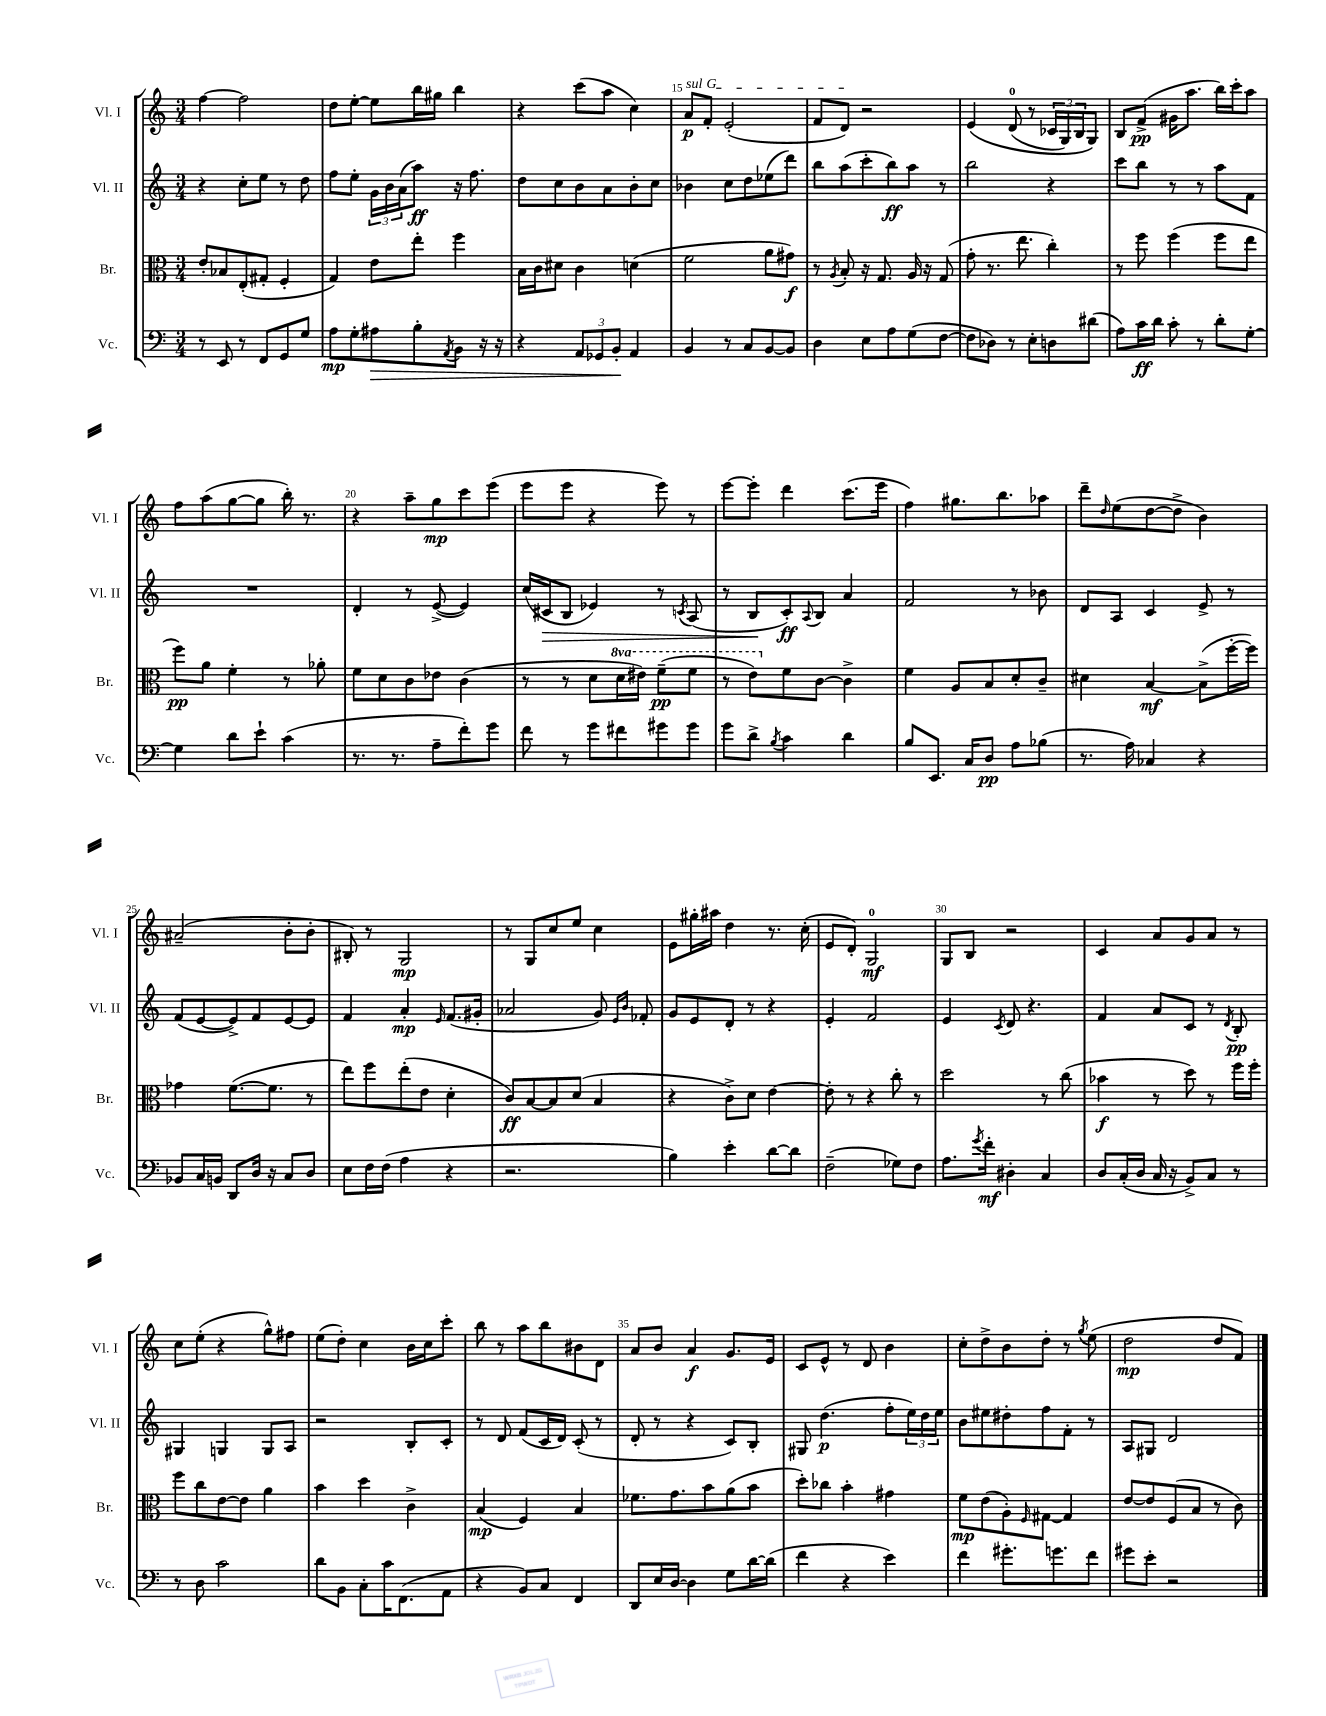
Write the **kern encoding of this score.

**kern	**dynam	**kern	**dynam	**kern	**dynam	**kern	**dynam
*part4	*part4	*part3	*part3	*part2	*part2	*part1	*part1
*staff4	*staff4	*staff3	*staff3	*staff2	*staff2	*staff1	*staff1
*I"Vc.	*	*I"Br.	*	*I"Vl. II	*	*I"Vl. I	*
*I'Vc.	*	*I'Br.	*	*I'Vl. II	*	*I'Vl. I	*
*clefF4	*	*clefC3	*	*clefG2	*	*clefG2	*
*k[]	*	*k[]	*	*k[]	*	*k[]	*
*M3/4	*	*M3/4	*	*M3/4	*	*M3/4	*
=12	=12	=12	=12	=12	=12	=12	=12
8r	.	8e'/L	.	4r	.	[4ff\	.
8EE/	.	8B-X/	.	.	.	.	.
8r	.	(8E'/	.	8cc'\L	.	2ff\]	.
8FF/L	.	8G#X'/J	.	8ee\J	.	.	.
8GG/	.	4F'/	.	8r	.	.	.
8G/J	.	.	.	8dd\	.	.	.
=13	=13	=13	=13	=13	=13	=13	=13
8A\L	mp	4G/)	.	8ff\L	.	8dd\L	.
8G'\	.	.	.	8ee'\J	.	[8ee'\J	.
!	!LO:HP:b	!	!	!	!	!	!
8A#X\	>	8e\L	.	24g\LL	.	8ee\L]	.
.	.	.	.	24b\	.	.	.
.	.	.	.	(24a\J	.	.	.
8B'\	.	8ee'\J	.	8aa\J)	ff	16bb\L	.
.	.	.	.	.	.	16gg#X\JJ	.
8qAA/	.	.	.	.	.	.	.
8BB\J	.	4ff\	.	16r	.	4bb\	.
.	.	.	.	8.ff\	.	.	.
16r	.	.	.	.	.	.	.
16r	.	.	.	.	.	.	.
=14	=14	=14	=14	=14	=14	=14	=14
4r	.	16B\LL	.	8dd\L	.	4r	.
.	.	16c\J	.	.	.	.	.
.	.	8d#X\J	.	8cc\	.	.	.
12AA/L	.	4c\	.	8b\	.	(8ccc\L	.
12GG-X/	.	.	.	.	.	.	.
.	.	.	.	8a\	.	8aa\J	.
12BB'/J	.	.	.	.	.	.	.
4AA/	]	(4dn\	.	8b'\	.	4cc\)	.
.	.	.	.	8cc\J	.	.	.
=15	=15	=15	=15	=15	=15	=15	=15
!	!	!	!	!	!	!LO:TX:a:i:t=sul G	!
4BB/	.	2f\	.	4b-X\	.	8a/L	p
.	.	.	.	.	.	8f'/J	.
8r	.	.	.	8cc\L	.	(2e'/	.
8C/L	.	.	.	8dd\	.	.	.
[8BB/	.	8a\L	.	(8ee-X\	.	.	.
8BB/J]	.	8g#X\J)	f	8ddd\J)	.	.	.
=16	=16	=16	=16	=16	=16	=16	=16
4D\	.	8r	.	8bb\L	.	8f/L	.
.	.	8qA/	.	.	.	.	.
.	.	8B'/	.	(8aa\	.	8d/J)	.
8E\L	.	16r	.	8ccc'\	.	2r	.
.	.	8.G/	.	.	.	.	.
8A\	.	.	.	8bb\)	ff	.	.
(8G\	.	16A/	.	8aa\J	.	.	.
.	.	16r	.	.	.	.	.
[8F\J	.	(8G/	.	8r	.	.	.
=17	=17	=17	=17	=17	=17	=17	=17
8F\L]	.	8g'\	.	2bb\	.	(4e/	.
8D-X\J)	.	8.r	.	.	.	.	.
8r	.	.	.	.	.	(8d/	.
.	.	8.ee\	.	.	.	.	.
8E'\L	.	.	.	.	.	8r	.
8Dn\	.	4cc'\)	.	4r	.	24c-X/LL	.
.	.	.	.	.	.	24G/)	.
.	.	.	.	.	.	24B/J	.
(8d#X\J	.	.	.	.	.	8G/J)	.
=18	=18	=18	=18	=18	=18	=18	=18
8A\L)	.	8r	.	8ccc\L	.	8B/L	.
16c\L	ff	8ff\	.	8bb\J	.	(8f^/J	pp
16d\JJ	.	.	.	.	.	.	.
8c'\	.	(4ff\	.	8r	.	16g#X\KL	.
.	.	.	.	.	.	8.aa\J	.
8r	.	.	.	8r	.	.	.
8d'\L	.	8ff\L	.	8aa\L	.	16bb\LL)	.
.	.	.	.	.	.	16ccc'\J	.
[8G'\J	.	8ee\J	.	8f\J	.	8aa\J	.
!!LO:LB:g=z
=19	=19	=19	=19	=19	=19	=19	=19
4G\]	.	8ff\L)	pp	2.r	.	8ff\L	.
.	.	8a\J	.	.	.	(8aa\	.
8d\L	.	4f'\	.	.	.	[8gg\	.
8e`\J	.	.	.	.	.	8gg\J]	.
(4c\	.	8r	.	.	.	16bb'\)	.
.	.	.	.	.	.	8.r	.
.	.	8a-X'\	.	.	.	.	.
=20	=20	=20	=20	=20	=20	=20	=20
8.r	.	8f\L	.	4d'/	.	4r	.
.	.	8d\	.	.	.	.	.
8.r	.	.	.	.	.	.	.
.	.	8c\	.	8r	.	8aa~\L	.
8A~\L	.	8e-X\J	.	([8e^/	.	8gg\	mp
8f'\)	.	(4c\	.	4e/])	.	8ccc\	.
8g\J	.	.	.	.	.	(8eee\J	.
=21	=21	=21	=21	=21	=21	=21	=21
8f\	.	8r	.	(16cc/LL	.	8eee\L	.
!	!	!	!	!	!LO:HP:b	!	!
.	.	.	.	16c#X/J	>	.	.
8r	.	8r	.	8B/J	.	8eee\J	.
8g\L	.	8d\L	.	4e-X/)	.	4r	.
*	*	*8va	*	*	*	*	*
8f#X\	.	16dd\L	.	.	.	.	.
.	.	16ee#X\JJ)	.	.	.	.	.
8g#X\	.	(8ff~\L	pp	8r	.	8eee\)	.
.	.	.	.	8qcn/	.	.	.
8g#\J	.	8ff\J	.	(8A/	.	8r	.
=22	=22	=22	=22	=22	=22	=22	=22
8g\L	.	8r	.	8r	.	[8eee\L	.
8d^\J	.	8ee\L)	.	8B/L	.	8eee'\J]	.
8qB/	.	.	.	.	.	.	.
*	*	*X8va	*	*	*	*	*
4c\	.	8f\	.	8c'/)	] ff	4ddd\	.
.	.	.	.	8qqA/	.	.	.
.	.	[8c\J	.	8B/J	.	.	.
4d\	.	4c^\]	.	4a/	.	(8.ccc\L	.
.	.	.	.	.	.	16eee\Jk	.
=23	=23	=23	=23	=23	=23	=23	=23
8B/L	.	4f\	.	2f/	.	4ff\)	.
8.EE/J	.	.	.	.	.	.	.
.	.	8A/L	.	.	.	8.gg#X\L	.
16C/KL	.	.	.	.	.	.	.
8D/J	pp	8B/	.	.	.	.	.
.	.	.	.	.	.	8.bb\	.
8A\L	.	8d'/	.	8r	.	.	.
(8B-X\J	.	8c~/J	.	8b-X\	.	8aa-X\J	.
=24	=24	=24	=24	=24	=24	=24	=24
8.r	.	4d#X\	.	8d/L	.	8ddd~\L	.
.	.	.	.	.	.	16qqdd/	.
.	.	.	.	8A/J	.	(8ee\	.
16A\)	.	.	.	.	.	.	.
4C-X/	.	[4B/	mf	4c/	.	[8dd\	.
.	.	.	.	.	.	8dd^\J]	.
4r	.	(8B^\L]	.	8e^/	.	4b\)	.
.	.	[16ff'\L	.	8r	.	.	.
.	.	16ff\JJ])	.	.	.	.	.
!!LO:LB:g=z
=25	=25	=25	=25	=25	=25	=25	=25
8BB-X/L	.	4g-X\	.	(8f/L	.	(2a#X~/	.
16C/L	.	.	.	[8e/	.	.	.
16BBn/JJ	.	.	.	.	.	.	.
8DD/L	.	([8.f\L	.	8e^/])	.	.	.
16D/Jk	.	.	.	8f/	.	.	.
16r	.	8.f\J]	.	.	.	.	.
8C/L	.	.	.	[8e/	.	8b'\L	.
8D/J	.	8r	.	8e/J]	.	8b'\J	.
=26	=26	=26	=26	=26	=26	=26	=26
8E\L	.	8ee\L)	.	4f/	.	8B#X'/)	.
16F\L	.	8ff\	.	.	.	8r	.
(16F\JJ	.	.	.	.	.	.	.
4A\	.	(8ee'\	.	4a'/	mp	2G/	mp
.	.	8e\J	.	.	.	.	.
.	.	.	.	16qqe/	.	.	.
4r	.	4d'\	.	(8.f/L	.	.	.
.	.	.	.	16g#X'/Jk	.	.	.
=27	=27	=27	=27	=27	=27	=27	=27
2.r	.	8c/L)	ff	2a-X/	.	8r	.
.	.	[8B/	.	.	.	8G/L	.
.	.	8B/]	.	.	.	8cc/	.
.	.	(8d/J	.	.	.	8ee/J	.
.	.	4B/	.	8g/)	.	4cc\	.
.	.	.	.	16qqe/LL	.	.	.
.	.	.	.	16qqb/JJ	.	.	.
.	.	.	.	8f-X'/	.	.	.
=28	=28	=28	=28	=28	=28	=28	=28
4B\)	.	4r	.	8g/L	.	8e\L	.
.	.	.	.	8e/	.	16gg#X'\L	.
.	.	.	.	.	.	16aa#X\JJ	.
4e'\	.	8c^\L)	.	8d'/J	.	4dd\	.
.	.	8d\J	.	8r	.	.	.
[8d\L	.	[4e\	.	4r	.	8.r	.
8d\J]	.	.	.	.	.	.	.
.	.	.	.	.	.	(16cc'\	.
=29	=29	=29	=29	=29	=29	=29	=29
(2F~\	.	8e'\]	.	4e'/	.	8e/L	.
.	.	8r	.	.	.	8d'/J)	.
.	.	4r	.	2f/	.	2G/	mf
8G-X\L)	.	8cc'\	.	.	.	.	.
8F\J	.	8r	.	.	.	.	.
=30	=30	=30	=30	=30	=30	=30	=30
8.A\L	.	2dd\	.	4e/	.	8G/L	.
.	.	.	.	.	.	8B/J	.
8qg/	.	.	.	.	.	.	.
16f'\Jk	mf	.	.	.	.	.	.
.	.	.	.	8qc/	.	.	.
4D#X'\	.	.	.	8d/	.	2r	.
.	.	.	.	4.r	.	.	.
4C/	.	8r	.	.	.	.	.
.	.	(8cc\	.	.	.	.	.
=31	=31	=31	=31	=31	=31	=31	=31
8D/L	.	4b-X\	f	4f/	.	4c/	.
(16C'/L	.	.	.	.	.	.	.
16D/JJ	.	.	.	.	.	.	.
16C/	.	8r	.	8a/L	.	8a/L	.
16r	.	.	.	.	.	.	.
8BB^/L)	.	8dd\)	.	8c/J	.	8g/	.
8C/J	.	8r	.	8r	.	8a/J	.
.	.	.	.	8qd/	.	.	.
8r	.	16ff\LL	.	8B'/	pp	8r	.
.	.	16ff'\JJ	.	.	.	.	.
!!LO:LB:g=z
=32	=32	=32	=32	=32	=32	=32	=32
8r	.	8ff\L	.	4G#X/	.	8cc\L	.
8D\	.	8cc\	.	.	.	(8ee'\J	.
2c\	.	[8e\	.	4Gn/	.	4r	.
.	.	8e\J]	.	.	.	.	.
.	.	4a\	.	8G/L	.	8gg^^\L)	.
.	.	.	.	8A/J	.	8ff#X\J	.
=33	=33	=33	=33	=33	=33	=33	=33
8d\L	.	4b\	.	2r	.	(8ee\L	.
8BB\J	.	.	.	.	.	8dd'\J)	.
8C'\L	.	4dd\	.	.	.	4cc\	.
16c\K	.	.	.	.	.	.	.
(8.FF\	.	.	.	.	.	.	.
.	.	4c^\	.	8B'/L	.	16b\LL	.
.	.	.	.	.	.	16cc\J	.
8AA\J	.	.	.	8c'/J	.	8ccc'\J	.
=34	=34	=34	=34	=34	=34	=34	=34
4r	.	(4B/	mp	8r	.	8bb\	.
.	.	.	.	8d/	.	8r	.
8BB/L)	.	4F/)	.	(8f/L	.	8aa\L	.
8C/J	.	.	.	16c/L	.	8bb\	.
.	.	.	.	16d/JJ)	.	.	.
4FF/	.	4B/	.	(8c'/	.	8b#X\	.
.	.	.	.	8r	.	8d\J	.
=35	=35	=35	=35	=35	=35	=35	=35
8DD/L	.	8.f-X\L	.	8d'/	.	8a/L	.
16E/L	.	.	.	8r	.	8b/J	.
[16D/JJ	.	8.g\	.	.	.	.	.
4D\]	.	.	.	4r	.	4a/	f
.	.	8b\	.	.	.	.	.
8G\L	.	(8a\	.	8c/L)	.	8.g/L	.
[16d\L	.	8b\J	.	8B'/J	.	.	.
(16d\JJ]	.	.	.	.	.	16e/Jk	.
=36	=36	=36	=36	=36	=36	=36	=36
4f\	.	8dd'\L)	.	8G#X/	.	8c/L	.
.	.	8cc-X\J	.	(4.dd\	p	8e^^/J	.
4r	.	4b'\	.	.	.	8r	.
.	.	.	.	.	.	8d/	.
4e\)	.	4g#X\	.	8ff'\L	.	4b\	.
.	.	.	.	24ee\L)	.	.	.
.	.	.	.	24dd\	.	.	.
.	.	.	.	24ee\JJ	.	.	.
=37	=37	=37	=37	=37	=37	=37	=37
4f\	.	8f\L	mp	8b\L	.	8cc'\L	.
.	.	(8e\	.	8ee#X\	.	8dd^\	.
8.g#X'\L	.	8A'\)	.	8dd#X'\	.	8b\	.
.	.	16qqF/	.	.	.	.	.
.	.	[8G#X\J	.	8ff\	.	8dd'\J	.
8.gn\	.	.	.	.	.	.	.
.	.	4G#/]	.	8f'\J	.	8r	.
.	.	.	.	.	.	8qgg/	.
8f\J	.	.	.	8r	.	(8ee\	.
=38	=38	=38	=38	=38	=38	=38	=38
8g#X\L	.	[8e/L	.	8A/L	.	2dd\	mp
8e'\J	.	8e/]	.	8G#X/J	.	.	.
2r	.	(8F/	.	2d/	.	.	.
.	.	8B/J	.	.	.	.	.
.	.	8r	.	.	.	8dd/L	.
.	.	8c\)	.	.	.	8f/J)	.
==	==	==	==	==	==	==	==
*-	*-	*-	*-	*-	*-	*-	*-
